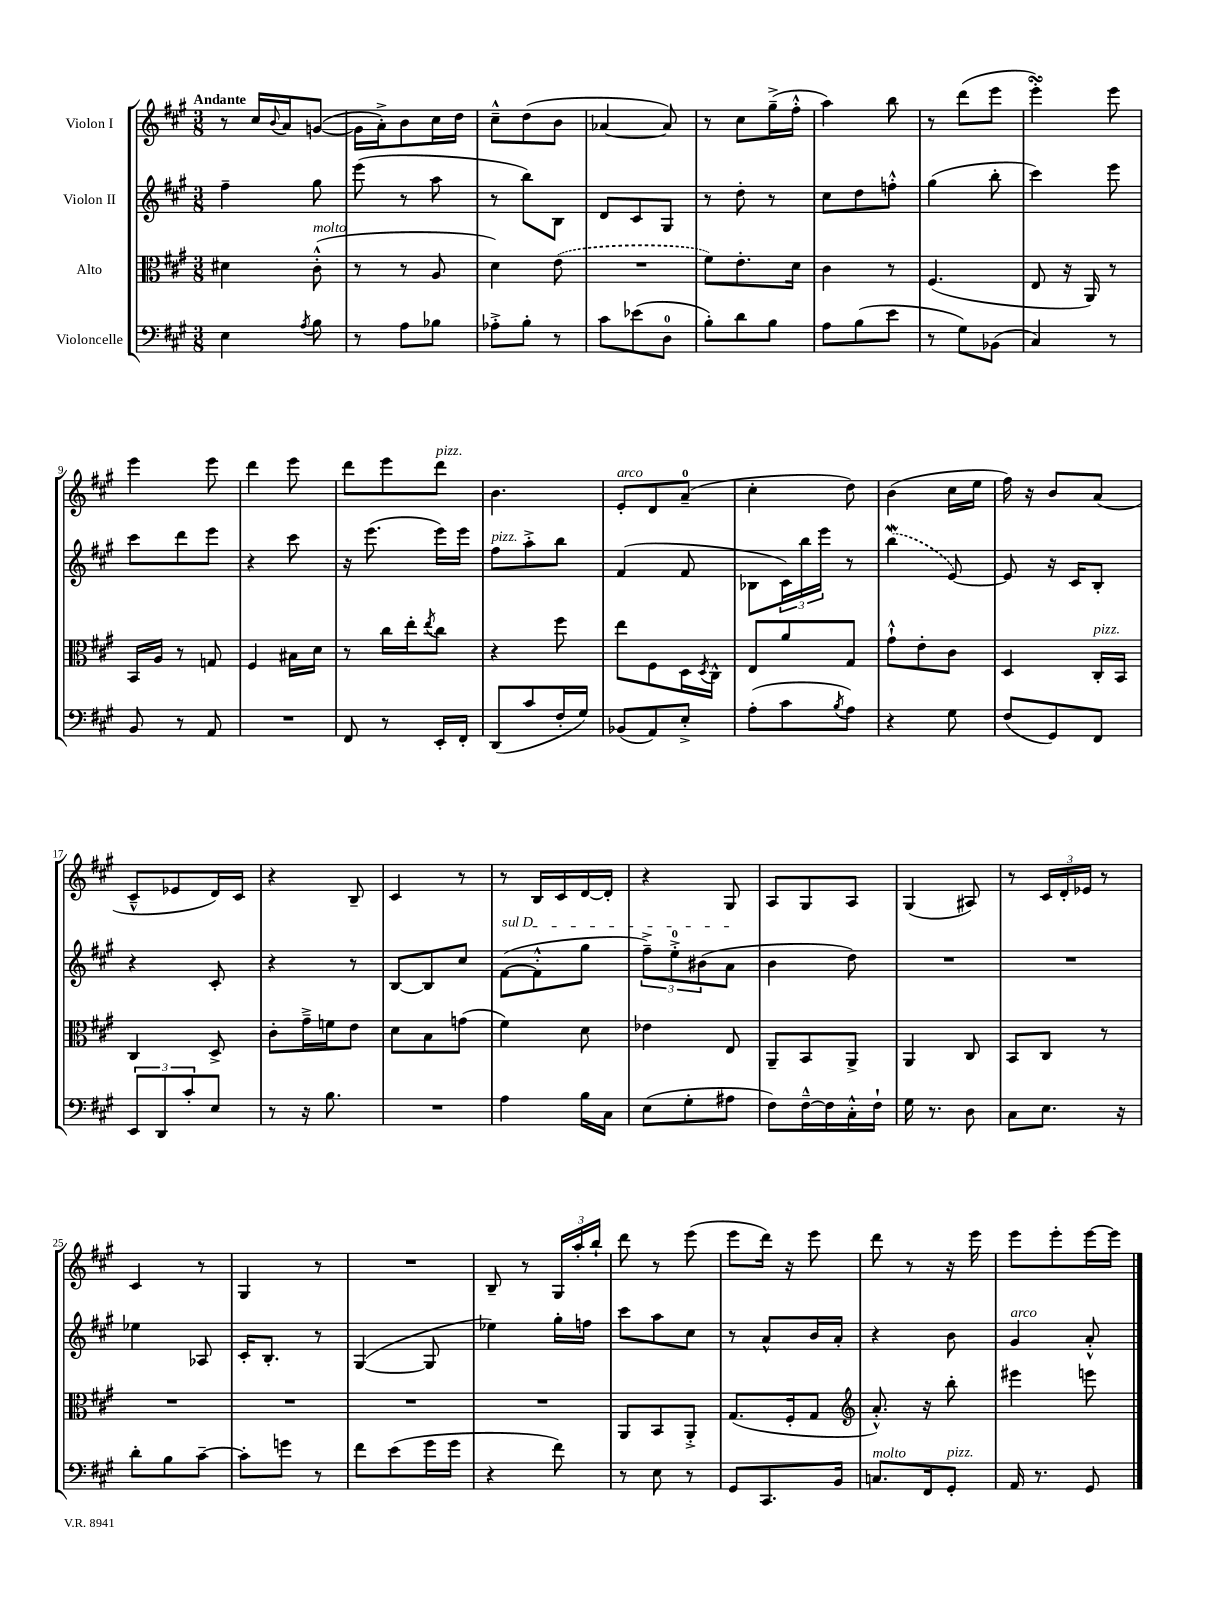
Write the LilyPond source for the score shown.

<<
\new StaffGroup <<
\new Staff = "s0" \with { instrumentName = "Violon I" } {
    \clef treble \key a \major \numericTimeSignature \time 3/8 \tempo "Andante"
    r8 cis''16 \appoggiatura { b'8 } a'16 g'8~( |
    g'16 a'16-.->) b'8 cis''16 d''16 |
    cis''8---^ d''8( b'8 |
    aes'4~ aes'8) |
    r8 cis''8 gis''16--->( fis''16-.-^ |
    a''4) b''8 |
    r8 d'''8( e'''8 |
    e'''4-.\turn) e'''8 |
    e'''4 e'''8 |
    d'''4 e'''8 |
    d'''8 e'''8 d'''8^\markup { \italic "pizz." } |
    b'4. |
    e'8-.^\markup { \italic "arco" } d'8 a'8-0--( |
    cis''4-. d''8) |
    b'4( cis''16 e''16 |
    fis''16) r16 b'8 a'8( |
    cis'8---^ ees'8 d'16) cis'16 |
    r4 b8-- |
    cis'4 r8 |
    r8 b16 cis'16 d'16~ d'16-. |
    r4 gis8 |
    a8 gis8 a8 |
    gis4( ais8) |
    r8 \tuplet 3/2 { cis'16 d'16-. ees'16 } r8 |
    cis'4 r8 |
    gis4 r8 |
    R4. |
    b8-- r8 \tuplet 3/2 { gis16 a''16-. b''16-! } |
    d'''8 r8 e'''8( |
    e'''8 d'''16) r16 e'''8 |
    d'''8 r8 r16 e'''16 |
    e'''8 e'''8-. e'''16~ e'''16 \bar "|." |
}
\new Staff = "s1" \with { instrumentName = "Violon II" } {
    \clef treble \key a \major \numericTimeSignature \time 3/8
    fis''4-- gis''8 |
    e'''8( r8 a''8 |
    r8 b''8) b8 |
    d'8 cis'8 gis8 |
    r8 d''8-. r8 |
    cis''8 d''8 f''8-.-^ |
    gis''4( b''8-. |
    cis'''4) e'''8 |
    cis'''8 d'''8 e'''8 |
    r4 cis'''8 |
    r16 e'''8.( e'''16) e'''16 |
    fis''8^\markup { \italic "pizz." } a''8-.-> b''8 |
    fis'4( fis'8 |
    bes8 \tuplet 3/2 { cis'16) b''16 e'''16 } r8 |
    \once \slurDashed b''4\mordent( e'8~) |
    e'8 r16 cis'16 b8-. |
    r4 cis'8-. |
    r4 r8 |
    b8~ b8 cis''8 |
    \once \override TextSpanner.bound-details.left.text = \markup { \italic "sul D" } fis'8~\startTextSpan( fis'8-.-^ gis''8 |
    \tuplet 3/2 { fis''8--->) e''8-0-.-> bis'8( } a'8\stopTextSpan |
    b'4 d''8) |
    R4. |
    R4. |
    ees''4 aes8 |
    cis'16-. b8.-. r8 |
    gis4~( gis8 |
    ees''4) gis''16-. f''16 |
    cis'''8 a''8 cis''8 |
    r8 a'8-^ b'16 a'16-. |
    r4 b'8 |
    gis'4^\markup { \italic "arco" } a'8-.-^ \bar "|." |
}
\new Staff = "s2" \with { instrumentName = "Alto" } {
    \clef alto \key a \major \numericTimeSignature \time 3/8
    dis'4 cis'8-.-^^\markup { \italic "molto" }( |
    r8 r8 a8 |
    d'4) \once \slurDashed e'8( |
    R4. |
    fis'8) e'8.-. d'16 |
    cis'4 r8 |
    fis4.( |
    e8 r16 a,16) r8 |
    b,16 a16 r8 g8 |
    fis4 bis16 d'16 |
    r8 cis''16 e''16-. \acciaccatura { e''8 } cis''8 |
    r4 fis''8 |
    e''8 fis8 d16 \acciaccatura { d8 } cis16-^ |
    e8 a'8 gis8 |
    gis'8-!-^ e'8-. cis'8 |
    d4 cis16-.^\markup { \italic "pizz." } b,16 |
    cis4 d8-> |
    cis'8-. gis'16---> f'16 e'8 |
    d'8 b8 g'8( |
    fis'4) d'8 |
    ees'4 e8 |
    a,8-- b,8 a,8-> |
    a,4 cis8 |
    b,8 cis8 r8 |
    R4. |
    R4. |
    R4. |
    R4. |
    a,8 b,8 a,8-.-> |
    gis8.( fis16-. gis8 |
    \clef treble a'8.-.-^) r16 b''8-. |
    eis'''4 e'''8 \bar "|." |
}
\new Staff = "s3" \with { instrumentName = "Violoncelle" } {
    \clef bass \key a \major \numericTimeSignature \time 3/8
    e4 \acciaccatura { a8 } b8 |
    r8 a8 bes8 |
    aes8-.-> b8-. r8 |
    cis'8 ees'8( d8-0 |
    b8-.) d'8 b8 |
    a8 b8( e'8 |
    r8 gis8) bes,8( |
    cis4) r8 |
    b,8 r8 a,8 |
    R4. |
    fis,8 r8 e,16-. fis,16-. |
    d,8( cis'8 fis16-. gis16) |
    bes,8( a,8) e8-.-> |
    a8-.( cis'8 \acciaccatura { b8 } a8) |
    r4 gis8 |
    fis8( gis,8) fis,8 |
    \tuplet 3/2 { e,8 d,8 cis'8-. } e8 |
    r8 r16 b8. |
    R4. |
    a4 b16 cis16 |
    e8( gis8-. ais8 |
    fis8) fis16~---^ fis16 cis16-.-^ fis16-! |
    gis16 r8. d8 |
    cis8 e8. r16 |
    d'8-. b8 cis'8~-- |
    cis'8-. g'8 r8 |
    fis'8 e'8( gis'16 gis'16 |
    r4 fis'8) |
    r8 e8 r8 |
    gis,8 cis,8. b,16 |
    c8.^\markup { \italic "molto" } fis,16 gis,8-.^\markup { \italic "pizz." } |
    a,16 r8. gis,8 \bar "|." |
}
>>
>>
